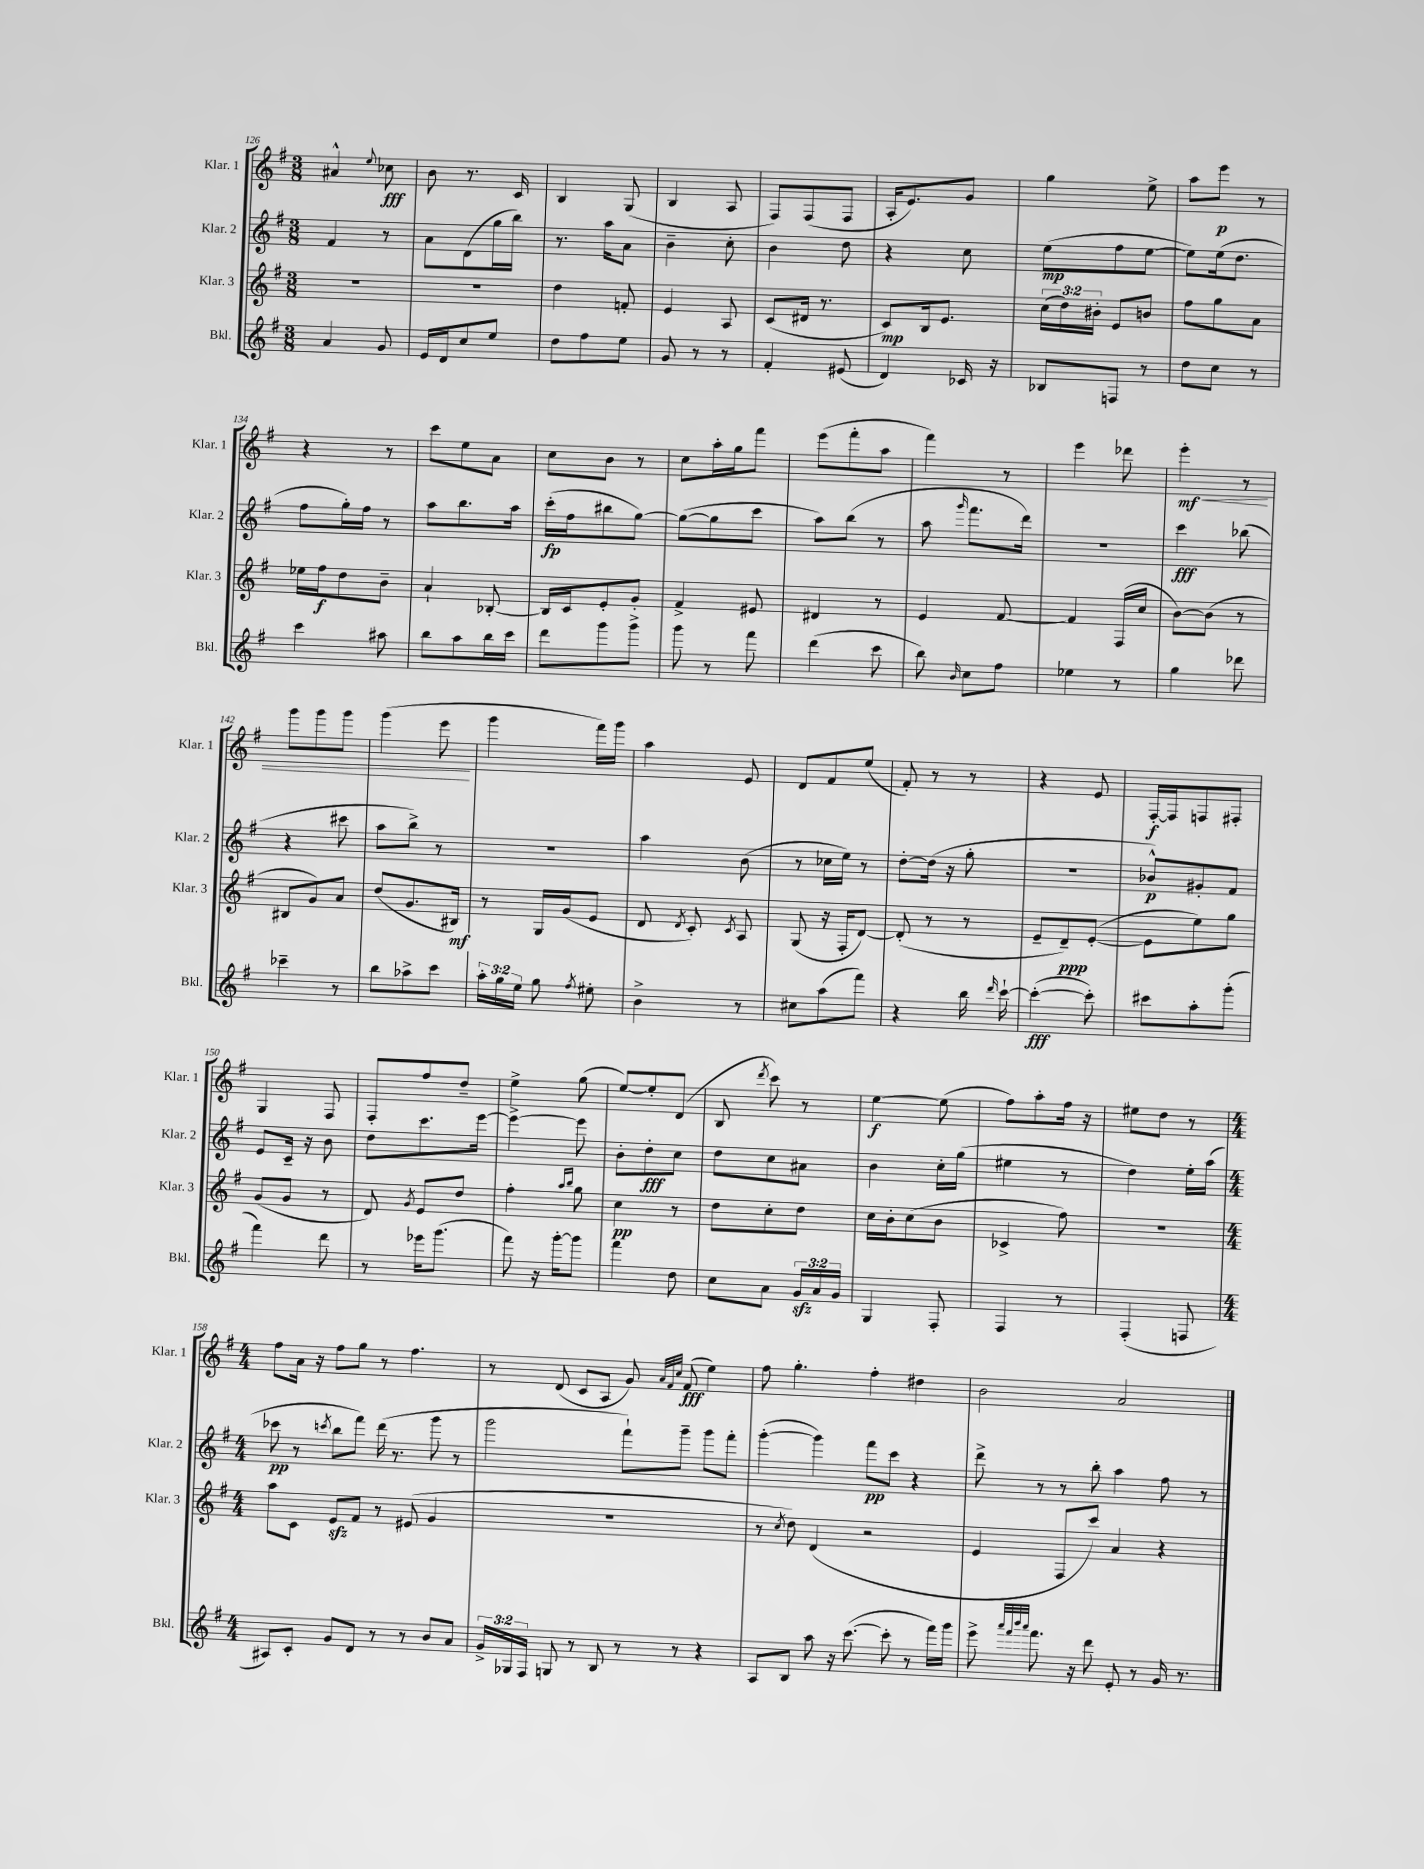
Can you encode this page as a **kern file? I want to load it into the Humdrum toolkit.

**kern	**kern	**kern	**kern
*staff4	*staff3	*staff2	*staff1
*clefG2	*clefG2	*clefG2	*clefG2
*k[f#]	*k[f#]	*k[f#]	*k[f#]
*M3/8	*M3/8	*M3/8	*M3/8
4a/	4.r	4f#/	4a#^^/
.	.	.	8qqee/
8g/	.	8r	8cc-\
=	=	=	=
16e/LL	4.r	8a\L	8b\
16d/J	.	.	.
8cc/	.	(8d\	8.r
8ee/J	.	16gg\L	.
.	.	16bb\JJ)	16c/
=	=	=	=
8dd\L	4dd\	8.r	4B/
8ff#\	.	.	.
.	.	16aa\LK	.
8ee\J	8f'/	8a\J	(8G/
=	=	=	=
8g/	4e/	4b~\	4B/
8r	.	.	.
8r	8A/	8cc'\	8A/
=	=	=	=
4f#'/	(8c/L	4b\	8F#/L)
.	16d#/Jk	.	(8F#/
.	8.r	.	.
(8e#/	.	8dd\	8F#/J
=	=	=	=
4d/)	8c/L)	4r	16A'/LK
.	.	.	8.e/)
.	16B/k	.	.
.	8.e/J	.	.
16c-/	.	8cc\	8g/J
16r	.	.	.
=	=	=	=
8B-/L	(24cc\LL	(8ee\L	4gg\
.	24dd\)	.	.
.	24b#'\JJ	.	.
8F/J	8e/L	8ff#\	.
8r	8b/J	[8ee\J	8ee^\
=	=	=	=
8dd\L	8ff#\L	8ee\]L)	8aa\L
8cc\J	8gg\	(16ee\k	8eee\J
.	.	8.dd\J	.
8r	8a\J	.	8r
=	=	=	=
4ccc\	16ee-\LL	8ff#\L	4r
.	16ff#\J	.	.
.	8dd\	16gg'\L)	.
.	.	16ff#\JJ	.
8aa#\	8b~\J	8r	8r
=	=	=	=
8bb\L	4a`/	8aa\L	8ccc\L
8aa\	.	8.bb\	8ee\
16bb\L	[8B-'/	.	8a\J
16ccc\JJ	.	16aa\Jk	.
=	=	=	=
8ddd\L	16B-/]LL	(16ccc'\LL	8cc\L
.	16c/J	16ff#\J	.
8ggg\	8e'/	8bb#\	8b\J
8ggg^\J	8g'/J	[8gg\J)	8r
=	=	=	=
8ggg\	4f#^/	(8gg\_L	8cc\L
8r	.	8gg\]	16aa'\L
.	.	.	16gg\J
8fff#\	8e#/	8ccc\J	8fff#\J
=	=	=	=
(4ddd\	4d#/	8aa\L)	(8eee\L
.	.	(8bb\J	8fff#'\
8ccc\	8r	8r	8aa\J
=	=	=	=
8bb\)	4e/	8aa\	4fff#\)
16qqb/	.	16qqggg/	.
8cc\L	.	8.fff#\L	.
8ff#\J	[8f#/	.	8r
.	.	16ddd\Jk)	.
=	=	=	=
4ee-\	4f#/]	4.r	4eee\
8r	(16F#/LL	.	8ddd-\
.	16cc/JJ	.	.
=	=	=	=
4gg\	[8b\L)	4ccc\	4eee'\
.	(8b\]J	.	.
8ddd-\	8r	(8bb-\	8r
=	=	=	=
4ccc-~\	8B#/L	4r	8ggg\L
.	8g/)	.	8ggg\
8r	8a/J	8ccc#\	8ggg\J
=	=	=	=
8bb\L	(8dd/L	8aa\L	(4ggg\
8aa-^\	8.g/	8bb^\J)	.
8ccc\J	.	8r	8eee\
.	16B#/Jk)	.	.
=	=	=	=
24aa'\LL	8r	4.r	4ggg\
24gg\	.	.	.
24ee\JJ	.	.	.
8gg\	16G/LL	.	.
.	(16g/J	.	.
8qff#/	.	.	.
8ee#'\	8e/J	.	16fff#\LL)
.	.	.	16ggg\JJ
=	=	=	=
4b^\	8d/	4aa\	4aa\
.	8qd/	.	.
.	8c'/)	.	.
.	8qc/	.	.
8r	8A/	(8b\	8e/
=	=	=	=
8cc#\L	(8G/	8r	8d/L
(8aa\	16r	16cc-\LL	8f#/
.	16F#'/LK	16ee\JJ)	.
8fff#\J)	[8d/J)	8r	(8ee/J
=	=	=	=
4r	(8d'/]	[8dd'\L	8f#'/)
.	8r	(16dd\]Jk	8r
.	.	16r	.
16bb\	8r	8gg'\	8r
16qqddd/	.	.	.
[16ccc`\	.	.	.
=	=	=	=
(4ccc'\_	8e~/L	4.r	4r
.	8d~/)	.	.
8ccc'\])	([8e'/J	.	8e/
=	=	=	=
8ccc#\L	8e\]L	8b-^^/L)	[16F#'/LL
.	.	.	16F#/]J
8aa'\	8ee\)	8g#'/	8F/
(8ggg'\J	8gg\J	8f#/J	8F#'/J
=	=	=	=
4fff#\)	(8g/L	8e/L	4G/
.	8g/J	16c~/Jk	.
.	.	16r	.
8ddd\	8r	8b\	8F#/
=	=	=	=
8r	8d/)	8dd\L	8F#'/L
.	8qg/	.	.
16eee-\LK	8e/L	8.ccc\	8ff#/
(8.ggg\J	.	.	.
.	8dd/J	.	8dd~/J
.	.	[16eee\Jk	.
=	=	=	=
8fff#\)	4ff#'\	4eee^\_	4ee^\
16r	.	.	.
[16ggg'\LK	.	.	.
.	16qqaa/LL	.	.
.	16qqbb/JJ	.	.
8ggg\]J	8gg\	8eee\]	(8gg\
=	=	=	=
4fff#\	4cc\	8b'\L	[8ee/L)
.	.	8dd'\	8ee'/]
8dd\	8r	8cc\J	(8d/J
=	=	=	=
8cc\L	8dd\L	8dd\L	8B/
.	.	.	8qddd/
8a\J	8cc'\	8cc\	8ccc\)
24g/LL	8dd\J	8a#\J	8r
24a/	.	.	.
24g/JJ	.	.	.
=	=	=	=
4G/	16cc\LL	4b\	[4ee\
.	16b'\J	.	.
.	(8cc\	.	.
8F#'/	8b\J	16cc'\LL	(8ee\]
.	.	(16gg\JJ	.
=	=	=	=
4F#/	4c-^/	4ee#\	8ff#\L)
.	.	.	8aa'\
8r	8ff#\)	8r	16ff#\Jk
.	.	.	16r
=	=	=	=
(4F#'/	4.r	4dd\)	8ee#\L
.	.	.	8dd\J
8F/	.	16ee'\LL	8r
.	.	(16aa\JJ	.
=	=	=	=
*M4/4	*M4/4	*M4/4	*M4/4
8A#/L)	8aa\L	8ccc-\	8ff#\L
8c'/J	8c\J	8r	16a\Jk
.	.	.	16r
.	.	8qccc/	.
8g/L	8e/L	8bb\L	8ff#\L
8d/J	8f#/J	8fff#\J)	8gg\J
8r	8r	(16ddd\	8r
.	.	8.r	.
8r	(8e#/	.	4.ff#\
8b/L	4g/	8ggg\	.
8a/J	.	8r	.
=	=	=	=
24g^/LL	1r	2ggg\	8r
24G-/	.	.	.
24F#/JJ	.	.	.
8G/	.	.	(8d/
8r	.	.	8c/L
8B/	.	.	8A/J
8r	.	8fff#`\L)	8g/)
.	.	.	32qqa/LLL
.	.	.	32qqf#/
.	.	.	32qqcc/JJJ
8r	.	8ggg~\J	(8f#/
4r	.	8ggg\L	4ee\)
.	.	8fff#'\J	.
=	=	=	=
8A/L	8r	([4ggg'\	8ff#\
.	8qcc/	.	.
8B/J	8dd\)	.	4.gg'\
8aa\	(4d/	4ggg\])	.
16r	.	.	.
([8.ccc\	.	.	.
.	2r	8fff#\L	4ff#'\
8ccc'\]	.	8ccc\J	.
8r	.	4r	4dd#\
16fff#\LL)	.	.	.
16ggg\JJ	.	.	.
=	=	=	=
8eee^\	4e/	8ddd^\	2b\
32qqaaa/LLL	.	.	.
32qqfff#/	.	.	.
32qqbbb/	.	.	.
32qqaaa/JJJ	.	.	.
8.fff#\	.	8r	.
.	8F#/L	8r	.
16r	.	.	.
8ddd\	8ccc/J)	8bb'\	.
8e'/	4a/	4aa\	2a/
8r	.	.	.
16g/	4r	8ff#\	.
8.r	.	.	.
.	.	8r	.
==	==	==	==
*-	*-	*-	*-
